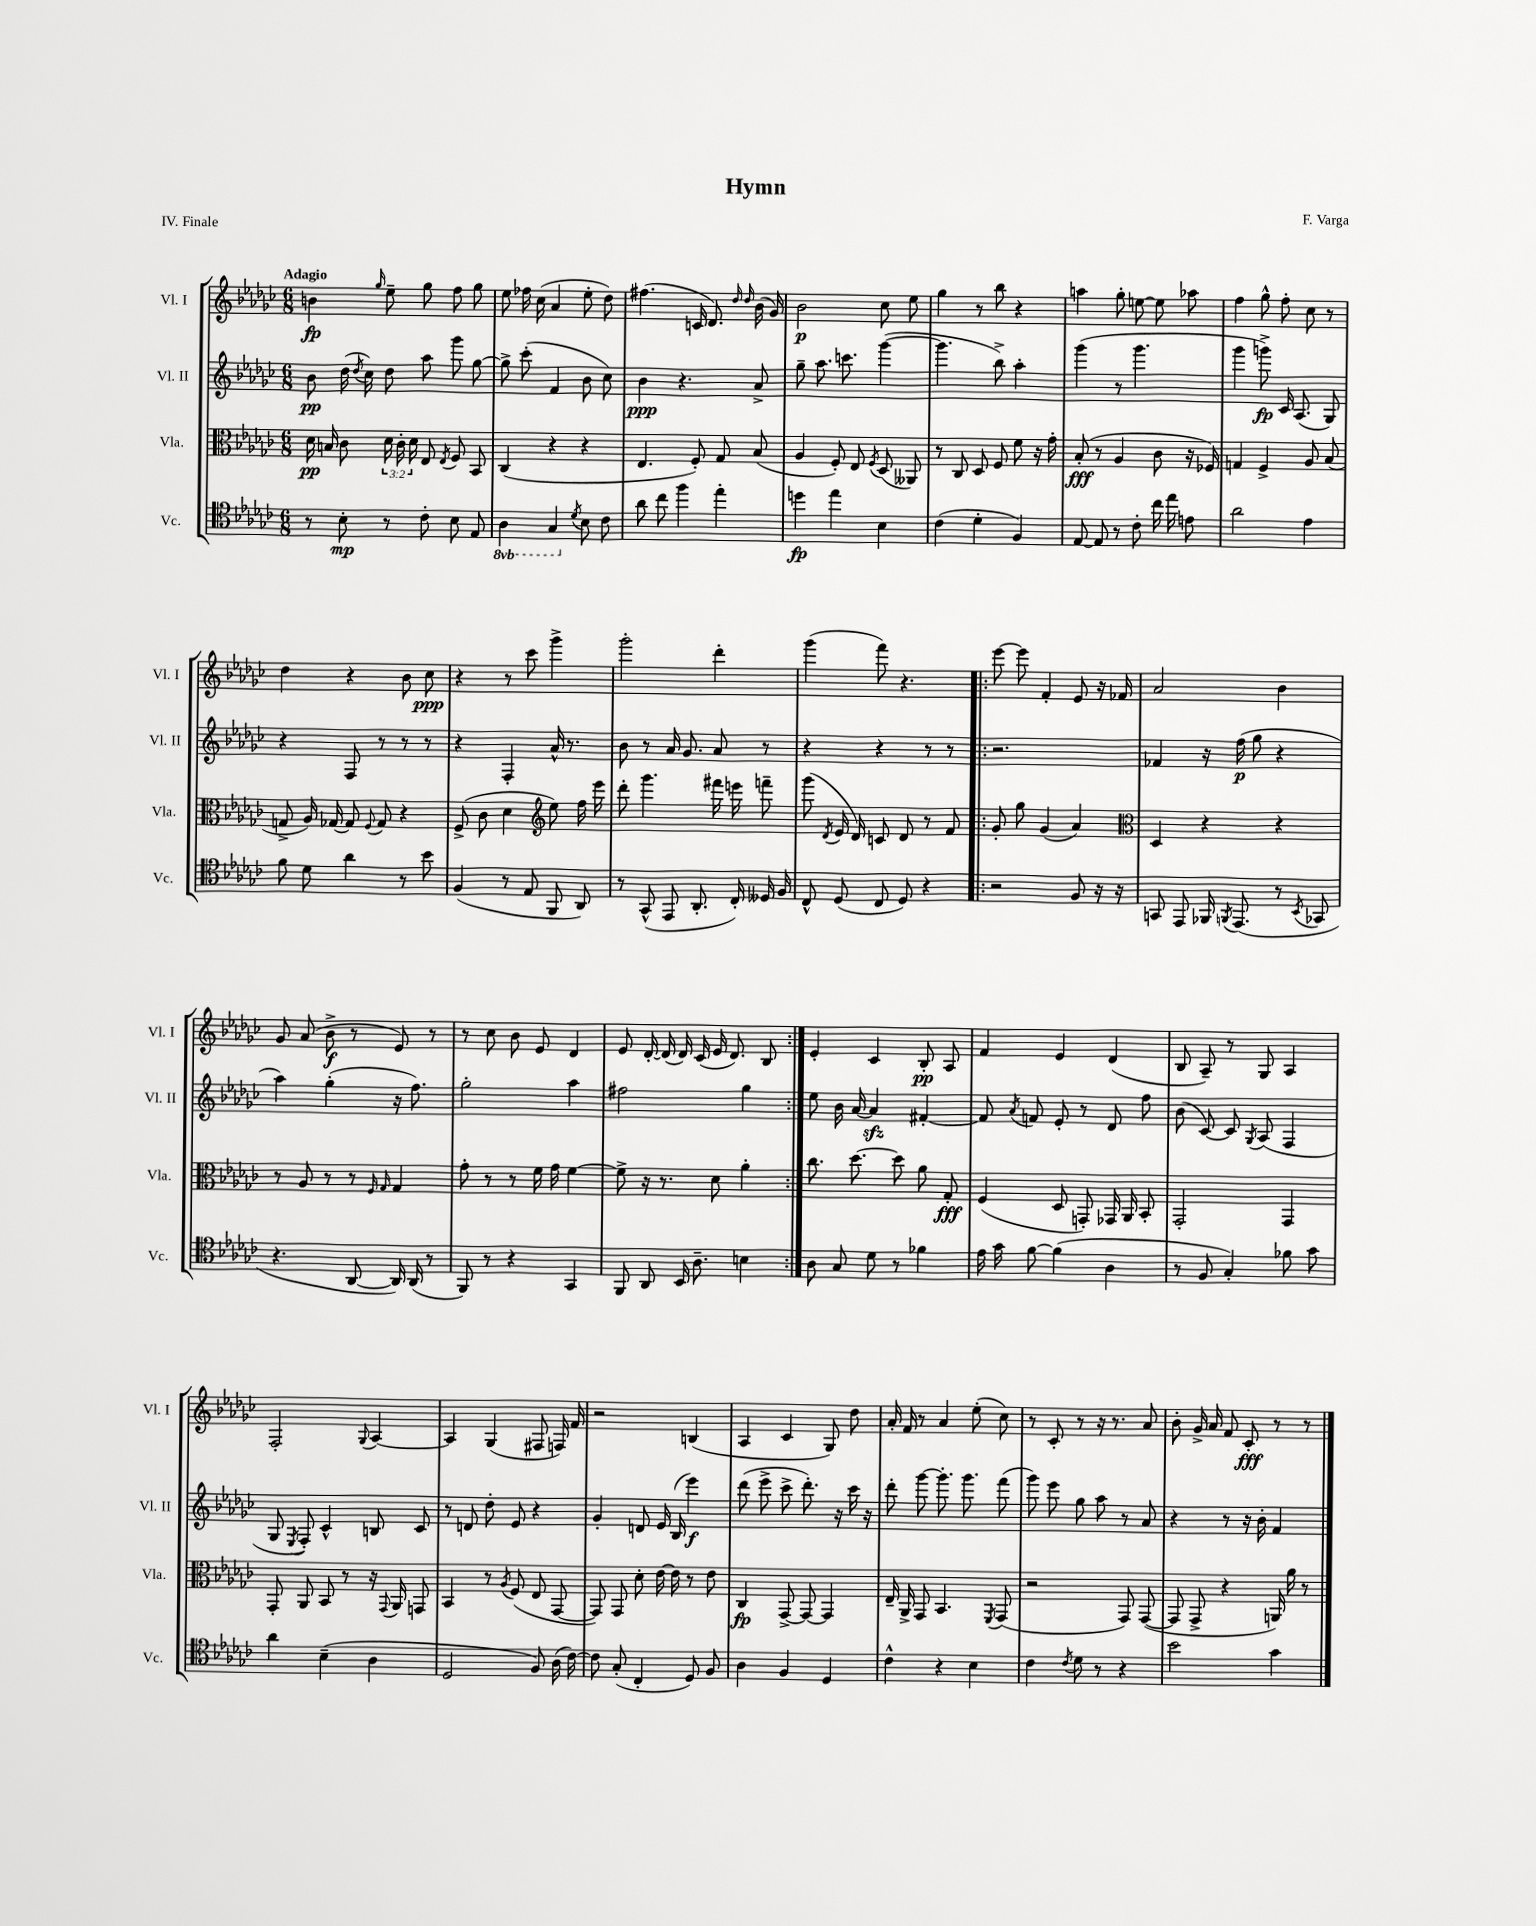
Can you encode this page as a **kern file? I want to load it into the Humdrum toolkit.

**kern	**kern	**kern	**kern
*staff4	*staff3	*staff2	*staff1
*clefC4	*clefC3	*clefG2	*clefG2
*k[b-e-a-d-g-c-]	*k[b-e-a-d-g-c-]	*k[b-e-a-d-g-c-]	*k[b-e-a-d-g-c-]
*M6/8	*M6/8	*M6/8	*M6/8
8r	16d-	8b-	4b
.	16B	.	.
8B-'	8c-	(16dd-	.
.	.	8qdd-	.
.	.	16cc-)	.
.	.	.	16qqgg-
8r	24d-	8dd-	8ee-~
.	24c-'	.	.
.	24d-	.	.
8c-'	8E-	8aa-	8gg-
.	8qE-	.	.
8B-	8F	8ggg-	8ff
8E-	8BB-	[8gg-	8gg-
=	=	=	=
4AA-	(4C-	8gg-^]	8ee-
.	.	(8ccc-'	16ff-
.	.	.	(16cc-
4GG-	4r	4f	4a-
8qd-	.	.	.
8B-	4r	8b-	8ee-'
8c-	.	8cc-)	8dd-)
=	=	=	=
8a-	4.E-	4b-	(4.ff#
8cc-	.	.	.
4ff	.	4.r	.
.	8F')	.	16c
.	.	.	8.d-)
4ee-'	8G-	.	.
.	.	.	16qqdd-
.	.	.	16qqdd-
.	(8B-	8a-^	(16b-
.	.	.	16g-)
=	=	=	=
4dd	4A-	8gg-~	2b-
.	.	8.aa-	.
4ee-	8F')	.	.
.	.	8.ccc	.
.	8E-	.	.
.	8qF	.	.
4B-	(8D-	([4ggg-	8cc-
.	8AA--)	.	8ee-
=	=	=	=
(4c-	8r	4.ggg-]	4gg-
.	8C-	.	.
4d-'	8D-	.	8r
.	8F	8bb-^)	8bb-
4F)	8f	4aa-'	4r
.	16r	.	.
.	16g-'	.	.
=	=	=	=
[8E-	(8B-'	(4ggg-	4aa
8E-]	8r	.	.
8r	4A-	8r	8gg-'
8c-'	.	4.ggg-	[8ee
16cc-	8c-	.	8ee]
16ee-	.	.	.
8e	16r	.	8aa-
.	16F-)	.	.
=	=	=	=
2a-	4G	4ggg-	4ff
.	4F^	8ggg^)	8gg-^^
.	.	16c-	8ff'
.	.	(8.A-	.
4e-	8A-	.	8cc-
.	(8B-	8G-)	8r
=	=	=	=
8f	8G^	4r	4dd-
8d-	16A-)	.	.
.	[16G-	.	.
4a-	8G-]	8F	4r
.	8qqF	.	.
.	8G-	8r	.
8r	4r	8r	8b-
8b-	.	8r	8cc-
=	=	=	=
(4F	(8F^	4r	4r
.	8c-	.	.
8r	4d-	4F'	8r
8E-	.	.	8ccc-
*	*clefG2	*	*
8FF	8ee-)	16a-^^	4ggg-^
.	.	8.r	.
8AA-)	16ff	.	.
.	16eee-	.	.
=	=	=	=
8r	8ddd-'	8b-	2ggg-'
(8GG-^^	4.ggg-	8r	.
8EE-	.	16a-	.
.	.	8.g-	.
8.AA-'	.	.	.
.	16fff#	8a-	4ddd-'
16C-')	16eee	.	.
16D--	8fff~	8r	.
16F	.	.	.
=	=	=	=
8C-^^	(8ggg-	4r	(4ggg-
.	8qd-	.	.
(8D-	16e-	.	.
.	16d-)	.	.
8C-	8c	4r	8fff)
8D-)	8d-	.	4.r
4r	8r	8r	.
.	8f	8r	.
=!|:	=!|:	=!|:	=!|:
2r	8g-'	2.r	[8eee-
.	8gg-	.	8eee-]
.	(4g-	.	4f'
8F	4a-)	.	8e-
16r	.	.	16r
16r	.	.	16f-
=	=	=	=
*	*clefC3	*	*
8GG	4D-	4f-	2a-
8EE-	.	.	.
16FF-	4r	16r	.
8qFF	.	.	.
(8.EE-	.	(16ff	.
.	.	8gg-	.
8r	4r	4r	4b-
8qBB-	.	.	.
8GG-	.	.	.
=	=	=	=
4.r	8r	4aa-)	8g-
.	8A-	.	(8a-
.	8r	(4gg-'	8b-^
[8AA-	8r	.	8r
.	16qqF	.	.
.	16qqG-	.	.
16AA-])	4G-	16r	8e-)
(16AA-	.	8.ff)	.
8r	.	.	8r
=	=	=	=
8FF)	8g-'	2gg-'	8r
8r	8r	.	8cc-
4r	8r	.	8b-
.	16f	.	8e-
.	16g-	.	.
4GG-	[4f	4aa-	4d-
=	=	=	=
8FF	8f^]	2ff#	8e-
8AA-	16r	.	[16d-'
.	8.r	.	(16d-]
16BB-	.	.	16d-)
8.A-~	.	.	(16c-
.	8d-	.	16e-
.	.	.	8.d-)
4B	4a-'	4gg-	.
.	.	.	8B-
=:|!	=:|!	=:|!	=:|!
8A-	8.cc-	8ee-	4e-'
8G-	.	16b-	.
.	[8.dd-	[16a-	.
8d-	.	4a-]	4c-
8r	8dd-]	.	.
4f-	8a-	[4f#'	8B-'
.	8G-'	.	8A-
=	=	=	=
16e-	(4F	8f#]	4f
16g-	.	.	.
.	.	8qa-	.
[8f	.	8f	.
(4f]	8D-	8e-'	4e-
.	8GG')	8r	.
4A-	16GG-	8d-	(4d-
.	16AA-	.	.
.	8BB-'	8ff	.
=	=	=	=
8r	2GG-'	(8b-	8B-
8F	.	[8c-)	8A-~)
4G-')	.	8c-]	8r
.	.	8qG-	.
.	.	(8A-	8G-
8f-	4GG-	4F	4A-
8g-	.	.	.
=	=	=	=
4a-	8GG-'	8G-	2F'
.	.	8qE-	.
.	8AA-	8F')	.
(4B-~	8BB-	4c-^^	.
.	8r	.	.
.	.	.	8qqG-
4A-	16r	8B	[4A-
.	8qqGG-	.	.
.	16AA-	.	.
.	8GG	8c-	.
=	=	=	=
2D-	4BB-	8r	4A-]
.	.	8d	.
.	8r	8dd-'	(4G-
.	8qA-	.	.
.	(8F	8e-	.
8F)	8E-	4r	8F#
(16A-	[8GG-	.	16F)
[16c-)	.	.	16f
=	=	=	=
8c-]	8GG-])	4g-'	2r
(8G-'	8GG-	.	.
4C-'	8d-'	8d	.
.	[16e-	16e-	.
.	16e-]	(16B-	.
8D-)	8r	4eee-)	(4B
8F	8e-	.	.
=	=	=	=
4A-	4C-	(8ddd-	4A-
.	.	8eee-^	.
4F	[8GG-^	8ccc-^	4c-
.	8GG-_	8.ddd-')	.
4D-	4GG-]	.	8G-)
.	.	16r	.
.	.	16ccc-	8dd-
.	.	16r	.
=	=	=	=
4c-^^	16E-~	8ddd-'	16a-'
.	16AA-^	.	16f
.	8GG-	[8ggg-	8r
4r	4.BB-	8.ggg-']	4a-
.	.	8.ggg-	.
4B-	.	.	(8ee-'
.	8qFF	.	.
.	(8GG-	(8fff	8cc-)
=	=	=	=
4c-	2r	8ggg-)	8r
.	.	8eee-	8c-'
8qc-	.	.	.
8d-	.	8gg-	8r
8r	.	8aa-	16r
.	.	.	8.r
4r	8GG-)	8r	.
.	([8GG-	8a-	8a-
=	=	=	=
2b-	8GG-]	4r	8b-'
.	8GG-^	.	16g-^
.	.	.	16a-
.	4r	8r	8f
.	.	16r	8c-'
.	.	16b-'	.
4g-	16AA)	4f	8r
.	16a-	.	.
.	8r	.	8r
==	==	==	==
*-	*-	*-	*-
